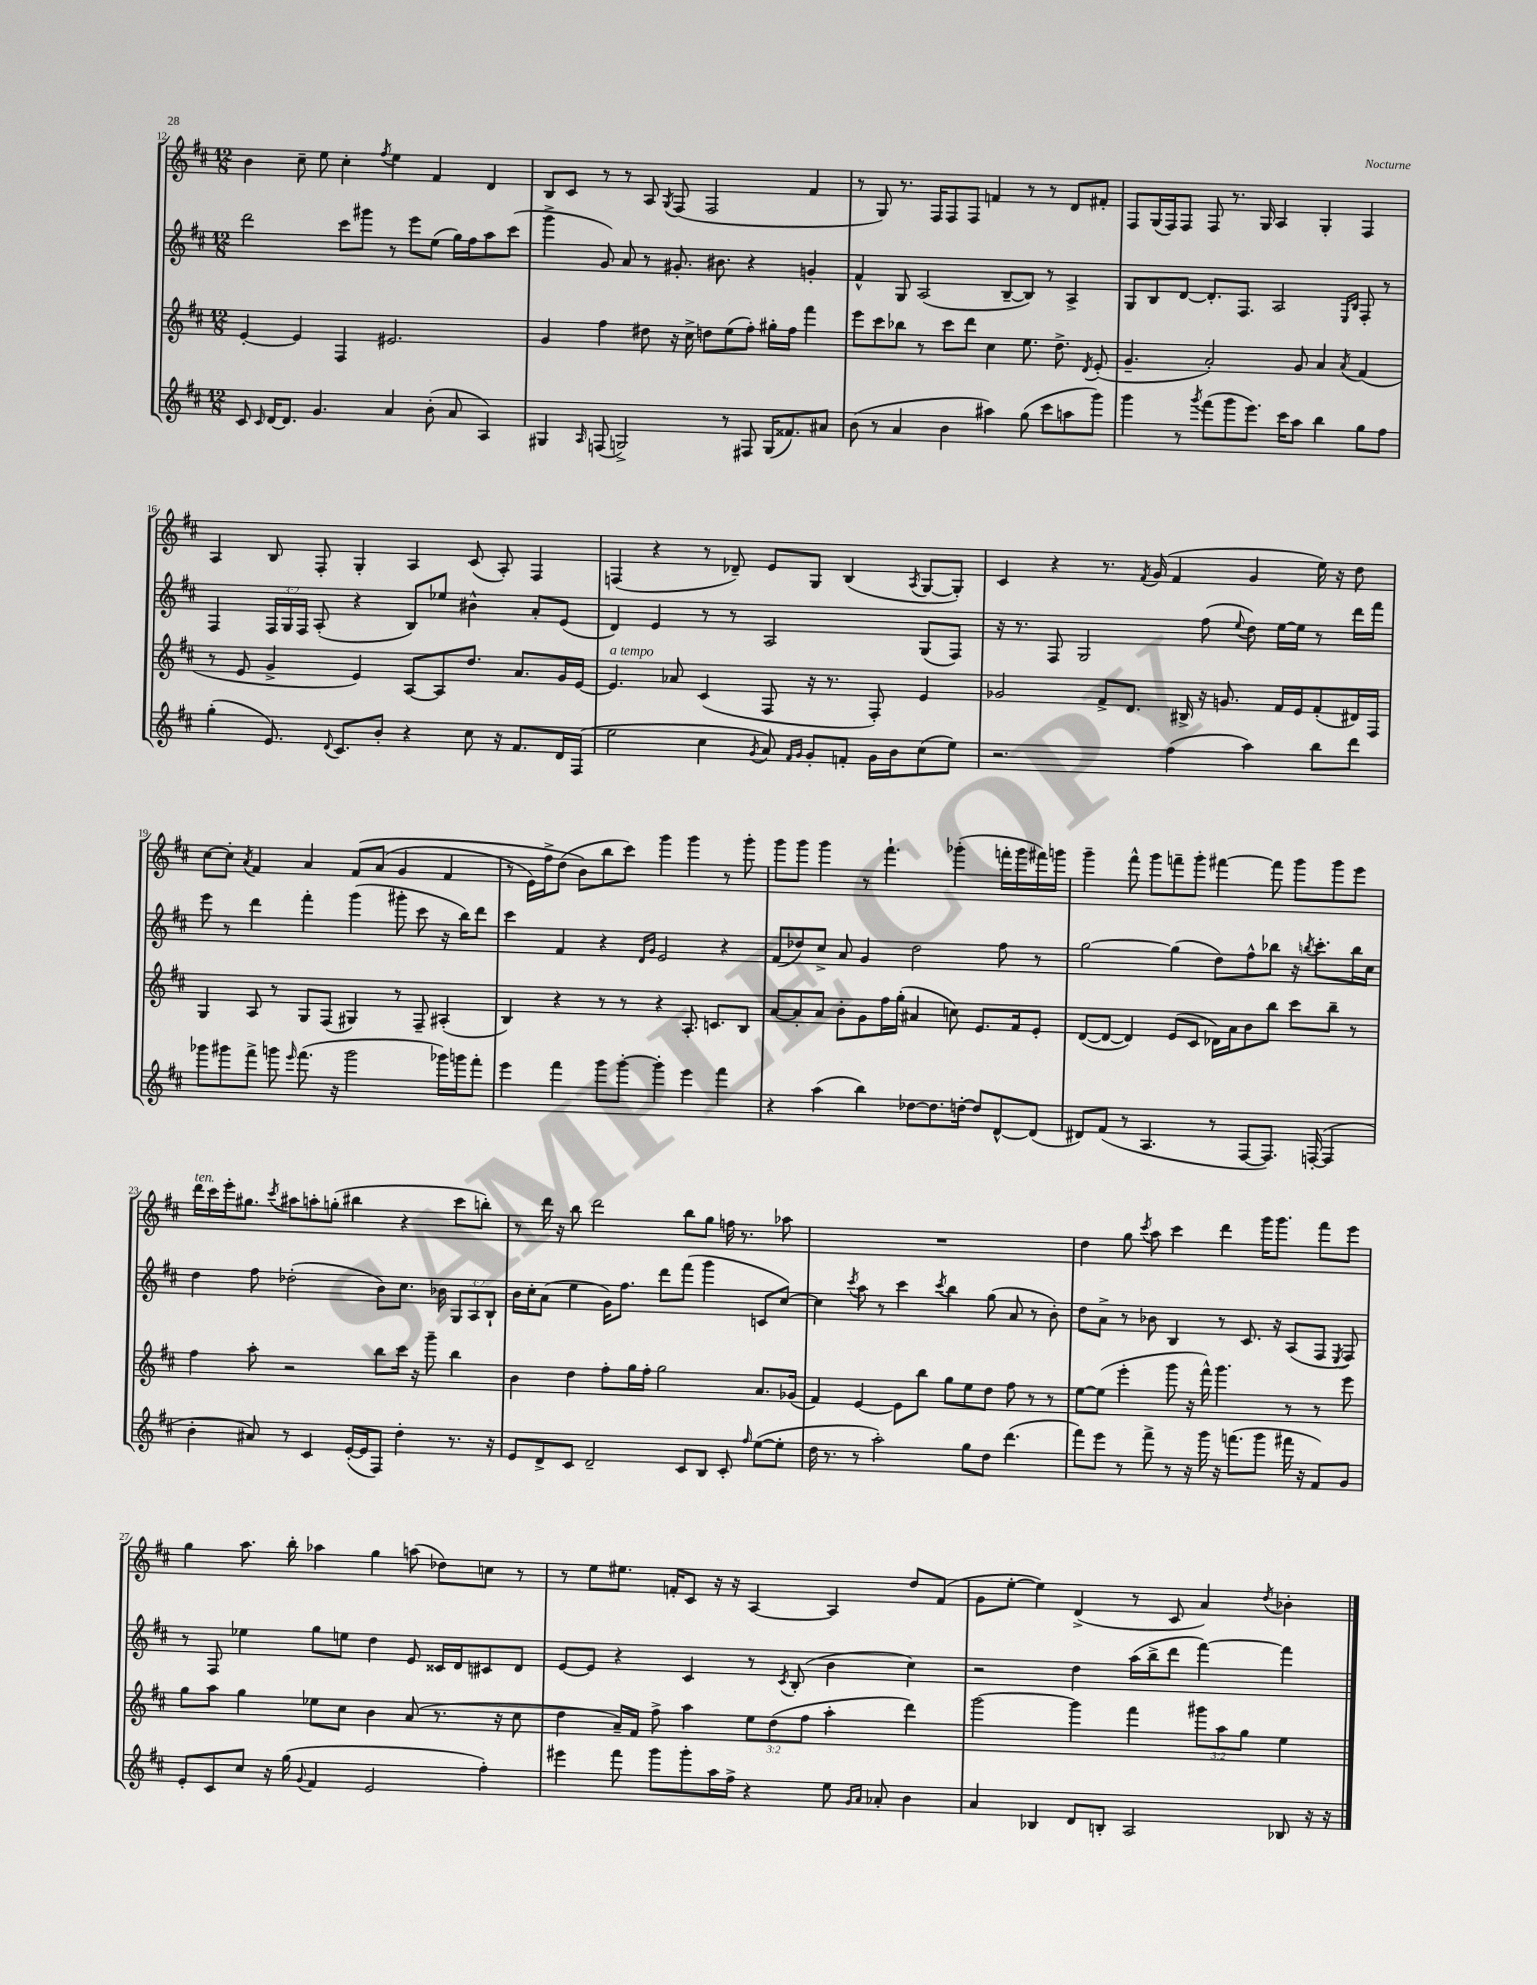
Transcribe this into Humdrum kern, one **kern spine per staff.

**kern	**kern	**kern	**kern
*staff4	*staff3	*staff2	*staff1
*clefG2	*clefG2	*clefG2	*clefG2
*k[f#c#]	*k[f#c#]	*k[f#c#]	*k[f#c#]
*M12/8	*M12/8	*M12/8	*M12/8
8c#	[4e'	2ddd	4b
16qqc#	.	.	.
[16d	.	.	.
8.d]	.	.	.
.	4e]	.	8cc#~
4.g	.	.	8ee
.	4F#	8ccc#	4cc#'
.	.	8ggg#	.
.	.	.	8qff#
4a	2.e#	8r	4ee
.	.	8eee	.
(8b'	.	(8ee	4f#
8a	.	16gg)	.
.	.	16ff#	.
4A)	.	8aa	4d
.	.	(8ccc#	.
=	=	=	=
4G#	4g	4ggg^	8B
.	.	.	8c#
16qqA	.	.	.
(8F	4ff#	8g)	8r
2G^)	.	8a	8r
.	8dd#	8r	8A
.	.	.	8qG
.	16r	8.g#'	(8F#
.	16cc#^	.	.
.	8dd	.	2F#
.	.	8.b#	.
8r	(8ee	.	.
8F#	8ff#')	4r	.
(16G	16gg#'	.	.
8.f##)	16ff#	.	.
.	4fff#	4g'	4f#
8a#	.	.	.
=	=	=	=
(8b	8eee	4f#^^	8r
8r	8ccc#	.	8G)
4a	8bb-	8G	8.r
.	8r	(2A	.
.	.	.	16F#
4b	8ccc#	.	8F#
.	8ddd	.	8F#
4aa#)	4cc#	.	4f
.	.	[8B~	.
(8gg	8.ee	8B])	8r
8ccc#	.	8r	8r
.	8.dd^	.	.
8aa	.	4A^	8d
.	8qd	.	.
8ggg)	(8e'	.	8f#'
=	=	=	=
4ggg	4.g~	8G	8F#
.	.	8B	(16G
.	.	.	16F#)
8r	.	[8d	8F#
8qggg	.	.	.
(8fff#	2a')	8.d']	8F#
8ggg	.	.	8.r
.	.	8.F#	.
8.eee)	.	.	.
.	.	.	16G
.	.	2A	4A
16ccc#	.	.	.
8aa	8g	.	.
4bb	4a	.	4G'
.	.	16qqE	.
.	8qa	16qqB	.
8gg	(4f#	8F#'	4F#
8ff#	.	8r	.
=	=	=	=
(4gg'	8r	4F#	4A
.	8e	.	.
8.e)	4g^	24F#	8B
.	.	24G	.
.	.	24F#	.
.	.	(8A'	8F#'
8qqd	.	.	.
8.c#	.	.	.
.	4e)	4r	4G'
8b'	.	.	.
4r	[8A	8B)	4A
.	8A]	8ee-	.
8cc#	8.dd	4b#^^	(8c#
16r	.	.	8A')
8.f#	8.a	.	.
.	.	8a'	4F#
16d	16g	(8e	.
(16F#	[16e	.	.
=	=	=	=
2ee	4.e]	4d)	(4F
.	.	4e	4r
.	8a-	.	.
4cc#	(4c#	8r	8r
.	.	8r	8d-~)
8qg	.	.	.
8a)	8F#	2A	8e
16qqf#	.	.	.
16qqg	.	.	.
8g'	16r	.	8G
.	8.r	.	.
8f'	.	.	(4B
16g	8F#')	.	.
16b	.	.	.
.	.	.	8qA
(8cc#	4e	(8G	[8G
8ee)	.	8F#)	8G'])
=	=	=	=
2.r	2g-	16r	4c#
.	.	8.r	.
.	.	8F#	4r
.	.	2G	.
.	8f#^	.	8.r
.	8.d	.	.
.	.	.	8qf#
.	.	.	(16g
(4ff#	.	.	4f#
.	16B#^	.	.
.	16r	(8ff#	.
.	8.g	.	.
.	.	8qqee	.
4aa)	.	8dd)	4g
.	16f#	[16ee	.
.	16e	16ee]	.
8bb	(8f#'	8r	16ee)
.	.	.	16r
8ddd	16d#)	16ddd	8dd
.	16F#	16fff#	.
=	=	=	=
8ggg-	4G	8eee	[8cc#
8ggg#	.	8r	8cc#']
.	.	.	8qa
8fff#^	8A	4ddd	4f#
8ggg	8r	.	.
16qqeee	.	.	.
(8.fff#	8G	4fff#'	4a
.	(8F#	.	.
16r	.	.	.
2ggg	4G#)	(4ggg	&(8f#
.	.	.	(8a
.	8r	8ggg#'	4g
.	8F#~	8ccc#	.
16ggg-)	(4A#'	16r	4f#
16ggg	.	16bb)	.
8fff#'	.	8ddd	.
=	=	=	=
4eee	4B)	4ccc#	8r
.	.	.	16e)
.	.	.	16ff#^
4fff#	4r	4f#	(8dd
.	.	.	8b&)
8ggg	8r	4r	8bb
[8ggg'	8r	.	8ccc#)
.	.	16qqd	.
.	.	16qqg	.
4ggg']	4r	2e	4ggg
4eee	8.A'	.	4ggg
.	8.c	.	.
4fff#	.	4r	8r
.	8B	.	8ggg'
=	=	=	=
4r	[8a	(8f#	8ggg
.	8a']	8dd-)	8ggg
(4aa	8a	8cc#^	4ggg
.	8b'	8a	.
4bb)	8g	4g	8r
.	16ff#	.	4.fff#`
.	(16gg'	.	.
[8dd-	4a#	2dd-	.
8.dd-]	.	.	.
.	8cc)	.	(4ggg-'
[16dd'	.	.	.
8dd]	8.e	.	.
[8d^^	.	8ff#	16fff'
.	16f#	.	16ggg-
(8d]	8e'	8r	16fff#)
.	.	.	16ggg
=	=	=	=
8d#)	([8d	[2gg	4ggg~
(8f#	8d_	.	.
8r	4d])	.	8fff#^^
4.A	.	.	8ggg
.	(8e	(4gg]	8fff~
.	8c#	.	8ggg'
8r	16d-)	8dd)	[4fff#
.	16a	.	.
[8F#	8b	8ff#^^	.
8.F#])	8bb	8bb-	8fff#]
.	8ccc#	16r	8ggg
.	.	8qbb	.
([16F'	.	8.ccc#'	.
4F]	8bb~	.	8ggg
.	8r	16bb	8eee
.	.	16cc#	.
=	=	=	=
4b'	4ff#	4dd	16ddd
.	.	.	16ccc#
.	.	.	16eee'
.	.	.	8.gg#
8a#)	8aa'	8ff#	.
.	.	.	8qccc#
8r	2r	(2dd-'	8aa#
4c#	.	.	8aa'
.	.	.	(8gg'
([16e'	.	.	4bb#
16e]	.	.	.
8F#)	8bb	8b)	.
4dd'	16ccc#	8.cc#	4r
.	16r	.	.
.	8ggg~	.	.
.	.	16b-	.
8.r	4bb	12G	8ccc#
.	.	12A	.
.	.	.	8bb')
.	.	12B`	.
16r	.	.	.
=	=	=	=
8e	4b	16b	8r
.	.	16cc#'	.
8d^	.	(8a	16ddd
.	.	.	16r
8c#	4dd	4ee	8bb
2d~	.	.	2ddd
.	8ff#'	16g)	.
.	.	8.ff#	.
.	16gg	.	.
.	16ff#'	.	.
.	2gg	8ddd	.
8c#	.	(8fff#	8bb
8B	.	4ggg	8gg
8c#'	.	.	16ff
.	.	.	8.r
16qqff#	.	.	.
([8ee	8.a	8c	.
8ee']	.	[8cc#)	8aa-
.	(16g-	.	.
=	=	=	=
16dd	4f#)	4cc#]	1.r
8.r	.	.	.
.	.	8qccc#	.
8r	[4e	8aa	.
2aa')	.	8r	.
.	8e]	4ccc#	.
.	8bb	.	.
.	.	8qccc#	.
.	8gg	4bb	.
8gg	8ee	.	.
8dd	8dd	(8gg	.
(4.ddd	8ff#	8a	.
.	8r	8r	.
.	8r	8b')	.
=	=	=	=
8fff#)	[8ee	8dd	4dd
8eee	(8ee]	8a^	.
8r	4eee'	8r	8gg
.	.	.	8qccc#
8fff#^	.	8b-	8aa
8r	8ggg	4B	4ccc#
16r	16r	.	.
16ggg	16fff#^^)	.	.
16r	4.ggg	8r	4ddd
(8.fff	.	.	.
.	.	8.c#	.
8ggg	.	.	16ggg
.	.	16r	8.ggg
16fff#	8r	(8A	.
16r	.	.	.
8f#)	8r	8F#	8fff#
.	.	8qE	.
8g	8eee	8F#)	8eee
=	=	=	=
8e'	8gg	8r	4gg
8c#	8aa	8F#	.
8cc#	4gg	4ee-	8.aa
16r	.	.	.
(16gg	.	.	16bb'
8qqg	.	.	.
4f#	8ee-	8gg	4aa-
.	8cc#	8ee	.
2e	4b	4dd	4gg
.	(8a	8e	(8aa
.	8.r	16c##	8dd-)
.	.	16d	.
4ff#')	.	8c#	8cc
.	16r	.	.
.	8cc#	8d	8r
=	=	=	=
4eee#	4dd	[8e	8r
.	.	8e]	8ee
8fff#	16a~)	4r	8.ee#
.	16f#	.	.
8ggg	8ff#^	.	.
.	.	.	16f'
8ggg'	4aa	4c#	8c#
16aa	.	.	16r
16ff#^	.	.	16r
4r	12ee	8r	[4A
.	(12dd	.	.
.	.	8qc#	.
.	.	(8B'	.
.	12ff#	.	.
8ee	4aa'	4b	4A]
16qqg	.	.	.
16qqa	.	.	.
8a-'	.	.	.
4b	4ddd)	4cc#)	8dd
.	.	.	(8f
=	=	=	=
4a	[2ggg	2r	8g
.	.	.	[8ee'
4B-	.	.	4ee])
8d	4ggg]	4dd	(4d^
8B'	.	.	.
2A	4fff#	(16aa	8r
.	.	16bb^	.
.	.	8ddd	8c#
.	12ggg#	[4fff#)	4a)
.	12aa	.	.
.	12gg	.	.
.	.	.	8qdd
8B-	4ee	4fff#]	4b-'
16r	.	.	.
16r	.	.	.
==	==	==	==
*-	*-	*-	*-
